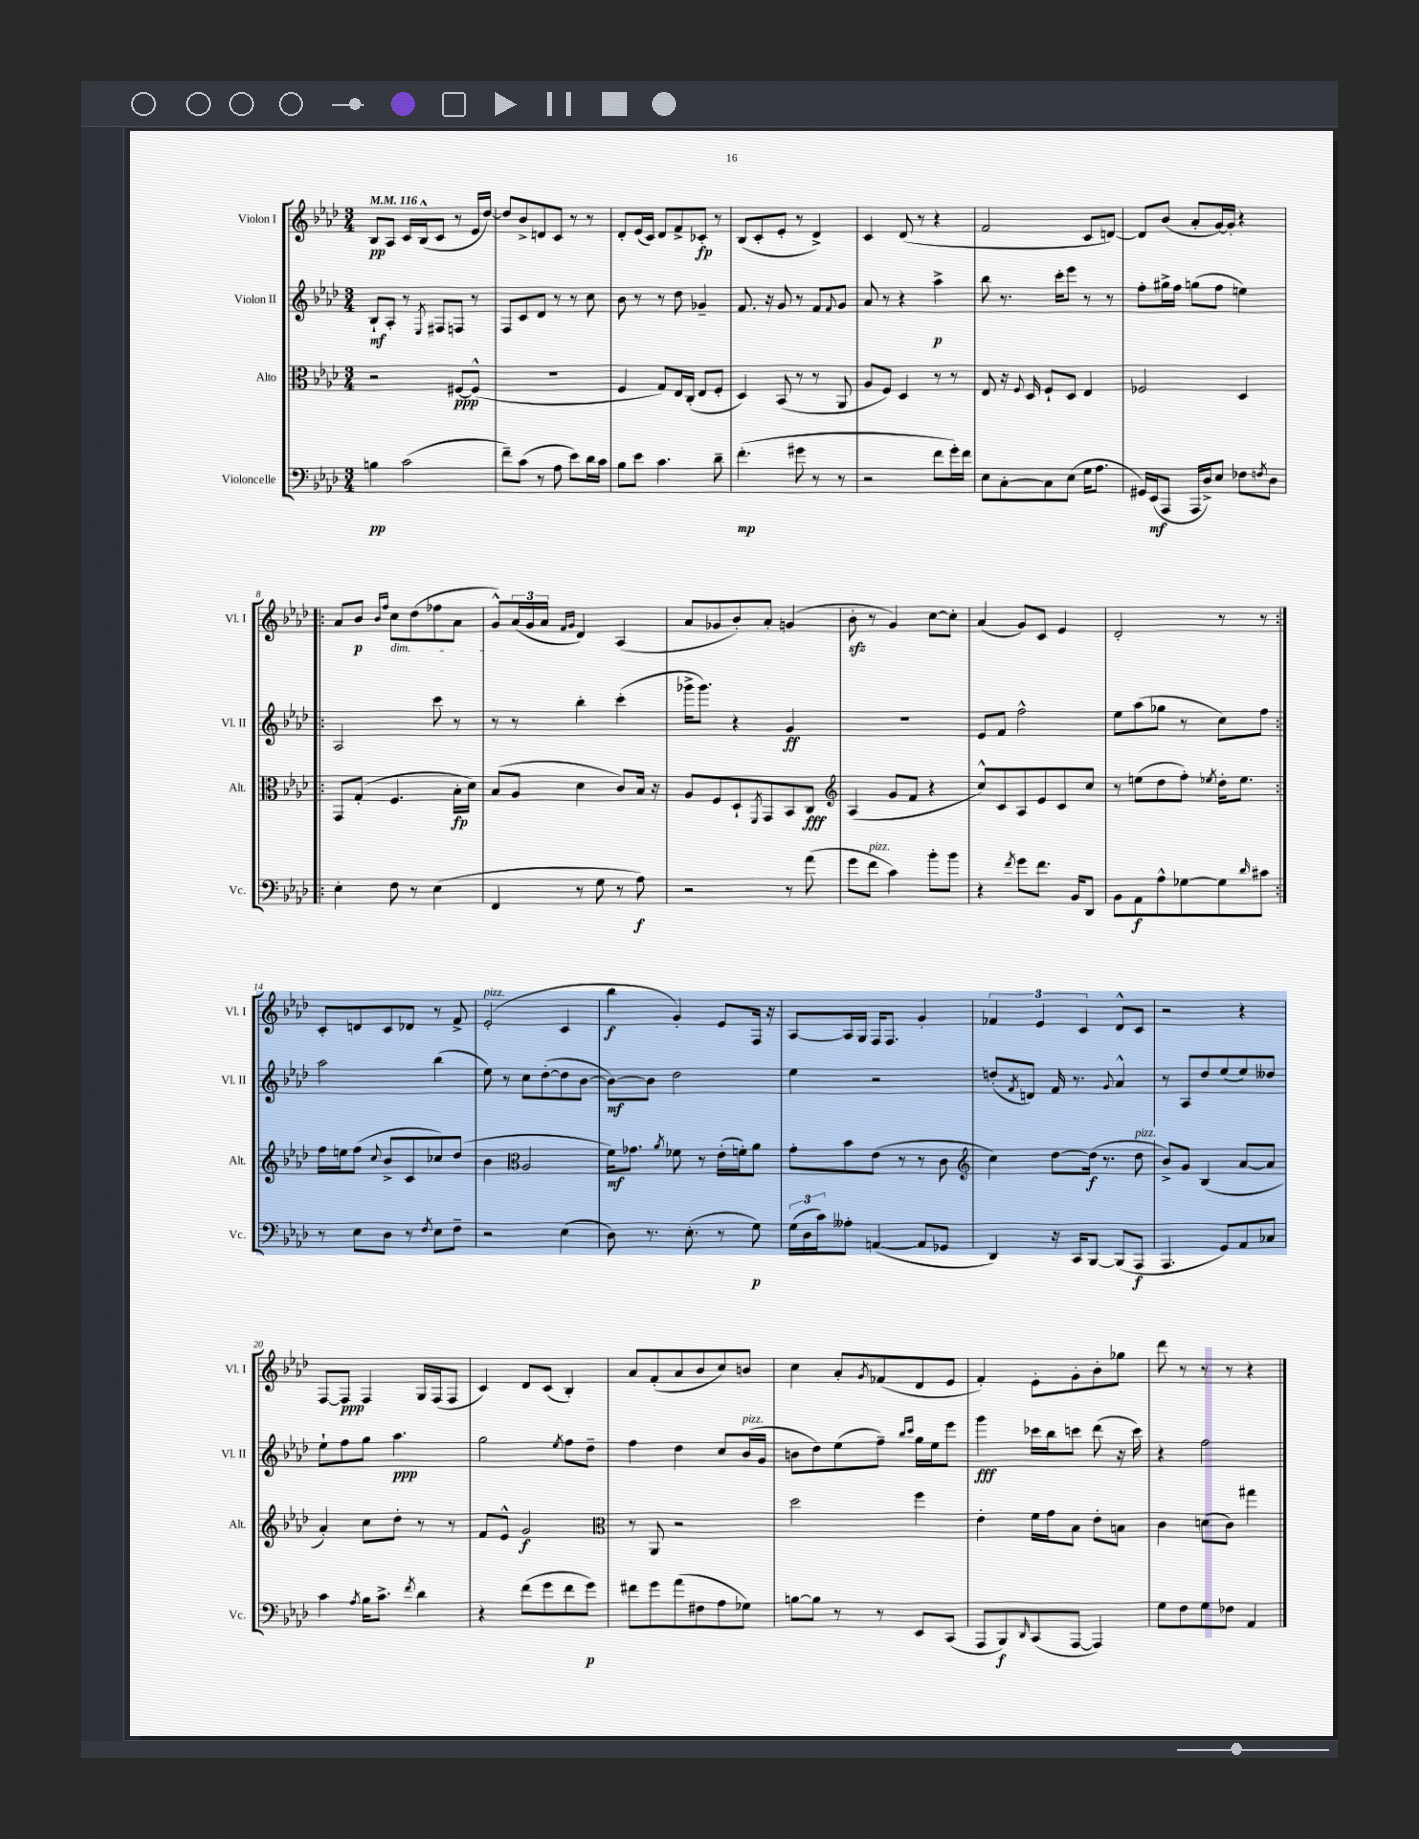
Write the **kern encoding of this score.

**kern	**dynam	**kern	**dynam	**kern	**dynam	**kern	**dynam
*part4	*part4	*part3	*part3	*part2	*part2	*part1	*part1
*staff4	*staff4	*staff3	*staff3	*staff2	*staff2	*staff1	*staff1
*I"Violoncelle	*	*I"Alto	*	*I"Violon II	*	*I"Violon I	*
*I'Vc.	*	*I'Alt.	*	*I'Vl. II	*	*I'Vl. I	*
*clefF4	*	*clefC3	*	*clefG2	*	*clefG2	*
*k[b-e-a-d-]	*	*k[b-e-a-d-]	*	*k[b-e-a-d-]	*	*k[b-e-a-d-]	*
*M3/4	*	*M3/4	*	*M3/4	*	*M3/4	*
*MM116	*	*MM116	*	*MM116	*	*MM116	*
=1	=1	=1	=1	=1	=1	=1	=1
4Bn\	pp	2r	.	8B-`/L	mf	8B-/L	pp
.	.	.	.	8A-'/J	.	8A-/J	.
(2c\	.	.	.	8r	.	16c/LL	.
.	.	.	.	.	.	(16B-^^/J	.
.	.	.	.	8qE-/	.	.	.
.	.	.	.	8F#X/L	.	8c/J	.
.	.	[8F#X/L	ppp	8Fn/J	.	8r	.
.	.	(8F#^^/J]	.	8r	.	16e-/LL	.
.	.	.	.	.	.	[16dd-/JJ)	.
=2	=2	=2	=2	=2	=2	=2	=2
8f~\L)	.	2.r	.	8F/L	.	8dd-/L]	.
(8c\J	.	.	.	8c/	.	8b-^/	.
8r	.	.	.	8d-/J	.	8dn/	.
8A-\	.	.	.	8r	.	8c/J	.
8e-\L)	.	.	.	8r	.	8r	.
16d-\L	.	.	.	8cc\	.	8r	.
16c\JJ	.	.	.	.	.	.	.
=3	=3	=3	=3	=3	=3	=3	=3
8B-\L	.	4F/	.	8b-\	.	8d-'/L	.
8e-\J	.	.	.	8r	.	(16e-/L	.
.	.	.	.	.	.	16c/JJ)	.
4.c\	.	8G/L)	.	8r	.	8d-/L	.
.	.	16E-/L	.	8dd-\	.	8f^/	.
.	.	(16C'/JJ	.	.	.	.	.
.	.	8E-/L	.	4g-X~/	.	8c-X'/J	fp
8d-~\	.	8F'/J	.	.	.	8r	.
=4	=4	=4	=4	=4	=4	=4	=4
(4.f'\	mp	4D-/)	.	8.f/	.	(8B-/L	.
.	.	.	.	.	.	8c'/	.
.	.	.	.	16r	.	.	.
.	.	(8BB-/	.	8g/	.	8e-'/J	.
8g#X\	.	8r	.	8r	.	8r	.
8r	.	8r	.	8f/L	.	4d-^/)	.
.	.	.	.	8qqf/	.	.	.
8r	.	8AA-/	.	8g/J	.	.	.
=5	=5	=5	=5	=5	=5	=5	=5
2r	.	8A-/L	.	8a-/	.	4c/	.
.	.	8F/J)	.	8r	.	.	.
.	.	4D-/	.	4r	.	(8d-/	.
.	.	.	.	.	.	8r	.
8f\L	.	8r	.	4aa-^\	p	4r	.
16g'\L)	.	8r	.	.	.	.	.
16f\JJ	.	.	.	.	.	.	.
=6	=6	=6	=6	=6	=6	=6	=6
8E-\L	.	8E-/	.	8bb-\	.	2f/	.
[8C'\	.	16r	.	8.r	.	.	.
.	.	8qqF/	.	.	.	.	.
.	.	16D-/	.	.	.	.	.
8C\]	.	8F`/L	.	.	.	.	.
.	.	.	.	16ccc'\KL	.	.	.
(8E-\J	.	8D-/J	.	8eee-\J	.	.	.
16G\KL	.	4E-/	.	8r	.	8c/L	.
8.A-\J	.	.	.	.	.	.	.
.	.	.	.	8r	.	[8dn/J)	.
=7	=7	=7	=7	=7	=7	=7	=7
16GG#X/LL)	.	2F-X/	.	8ff'\L	.	8d/L]	.
(16EE-/J	mf	.	.	.	.	.	.
8AAA-/J	.	.	.	16gg#X^\L	.	(8b-/J	.
.	.	.	.	16ff\JJ	.	.	.
16AAA-/LL	.	.	.	(8ggn\L	.	8a-'/L	.
16D-^/J)	.	.	.	.	.	.	.
8E-/J	.	.	.	8ff\J	.	[16g/L)	.
.	.	.	.	.	.	16g'/JJ]	.
8F-X\L	.	4D-/	.	4een\)	.	4r	.
8qFn/	.	.	.	.	.	.	.
8D-\J	.	.	.	.	.	.	.
!!LO:LB:g=z
=8!|:	=8!|:	=8!|:	=8!|:	=8!|:	=8!|:	=8!|:	=8!|:
4E-'\	.	8GG/L	.	2A-/	.	8a-/L	.
.	.	(8G'/J	.	.	.	8b-/J	p
.	.	.	.	.	.	16qqb-/LL	.
.	.	.	.	.	.	16qqff/JJ	.
!	!	!	!	!	!	!LO:TX:b:i:t=dim.	!
8F\	.	4.F/	.	.	.	8cc\L	.
8r	.	.	.	.	.	(8dd-\	.
(4E-\	.	.	.	8ccc\	.	8ff-X\	.
.	.	16B-'\LL	fp	8r	.	8a-\J	.
.	.	16d-\JJ)	.	.	.	.	.
=9	=9	=9	=9	=9	=9	=9	=9
4FF/	.	(8B-/L	.	8r	.	8g^^/L)	.
.	.	8A-/J	.	8r	.	(24a-/L	.
.	.	.	.	.	.	24g/	.
.	.	.	.	.	.	24a-/JJ	.
.	.	.	.	.	.	16qqf/LL	.
.	.	.	.	.	.	16qqg/JJ	.
8r	.	4d-\	.	4bb-'\	.	4d-/)	.
8G\	.	.	.	.	.	.	.
8r	.	8c/L)	.	(4ccc'\	.	(4A-/	.
8A-\)	f	16B-/Jk	.	.	.	.	.
.	.	16r	.	.	.	.	.
=10	=10	=10	=10	=10	=10	=10	=10
2r	.	8A-/L	.	16ggg-X^\KL	.	8a-/L	.
.	.	.	.	8.ggg-\J)	.	.	.
.	.	8F/	.	.	.	8g-X/	.
.	.	8D-`/	.	4r	.	8b-'/)	.
.	.	8qFF/	.	.	.	.	.
.	.	8GG/	.	.	.	8a-'/J	.
8r	.	8BB-/	.	4g/	ff	(4gn/	.
(8a-\	.	8C/J	fff	.	.	.	.
=11	=11	=11	=11	=11	=11	=11	=11
*	*	*clefG2	*	*	*	*	*
8g\L	.	(4A-/	.	2.r	.	8b-zz'\	.
!LO:TX:a:i:t=pizz.	!	!	!	!	!	!	!
8f\J	.	.	.	.	.	8r	.
4c\)	.	8g/L	.	.	.	4g/)	.
.	.	8f/J	.	.	.	.	.
8b-'\L	.	4r	.	.	.	[8cc\L	.
8b-\J	.	.	.	.	.	8cc'\J]	.
=12	=12	=12	=12	=12	=12	=12	=12
4r	.	8cc^^/L)	.	8e-/L	.	(4a-/	.
.	.	8c/	.	8f/J	.	.	.
8qf/	.	.	.	.	.	.	.
8g\L	.	8A-/	.	2ff^^\	.	8g/L)	.
8.f\J	.	8e-/	.	.	.	8c/J	.
.	.	8c/	.	.	.	4e-/	.
16BB-/KL	.	.	.	.	.	.	.
8DD-/J	.	8cc/J	.	.	.	.	.
=13	=13	=13	=13	=13	=13	=13	=13
8BB-\L	.	8r	.	8ee-\L	.	2d-'/	.
8AA-\	f	(8een\L	.	(8aa-\	.	.	.
8A-^^\	.	8dd-\	.	8gg-X\J	.	.	.
[8G-X\	.	8ff'\J)	.	8r	.	.	.
.	.	8qee-X/	.	.	.	.	.
8G-\]	.	16dd-'\KL	.	8cc\L)	.	8r	.
.	.	8.ee-\J	.	.	.	.	.
16qqd-/	.	.	.	.	.	.	.
8c#X\J	.	.	.	8ff\J	.	8r	.
!!LO:LB:g=z
=14:|!	=14:|!	=14:|!	=14:|!	=14:|!	=14:|!	=14:|!	=14:|!
8r	.	16ff\LL	.	2aa-\	.	8c'/L	.
.	.	16een\J	.	.	.	.	.
8E-\L	.	(8ff\J	.	.	.	8dn/	.
.	.	8qqcc/	.	.	.	.	.
8D-\J	.	8b-^/L	.	.	.	8c/	.
8r	.	8c/	.	.	.	8d-X/J	.
8qF/	.	.	.	.	.	.	.
8E-\L	.	8cc-X/)	.	(4bb-\	.	8r	.
8F~\J	.	(8dd-/J	.	.	.	8f^/	.
=15	=15	=15	=15	=15	=15	=15	=15
!	!	!	!	!	!	!LO:TX:a:i:t=pizz.	!
2r	.	4b-\	.	8ee-\)	.	(2e-'/	.
.	.	.	.	8r	.	.	.
*	*	*clefC3	*	*	*	*	*
.	.	2A-/	.	8cc\L	.	.	.
.	.	.	.	([8dd-'\	.	.	.
(4E-\	.	.	.	8dd-\]	.	4c/	.
.	.	.	.	[8b-\J	.	.	.
=16	=16	=16	=16	=16	=16	=16	=16
8D-\)	.	16f\KL)	mf	8b-\L_)	mf	4bb-\	f
.	.	8.g-X\J	.	.	.	.	.
8.r	.	.	.	8b-\J]	.	.	.
.	.	8qa-/	.	.	.	.	.
.	.	8f-X\	.	2dd-\	.	4g'/)	.
(8.E-'\	.	.	.	.	.	.	.
.	.	8r	.	.	.	.	.
8r	.	(16e-'\LL	.	.	.	8e-/L	.
.	.	16fn'\J)	.	.	.	.	.
8G\)	p	8a-\J	.	.	.	16F/Jk	.
.	.	.	.	.	.	16r	.
=17	=17	=17	=17	=17	=17	=17	=17
(24G\LL	.	8g'\L	.	4ee-\	.	[8A-/L	.
24D-\	.	.	.	.	.	.	.
24c\J)	.	.	.	.	.	.	.
8A--X'\J	.	8b-\	.	.	.	16A-/L]	.
.	.	.	.	.	.	16G/JJ	.
([4AAn/	.	(8e-\J	.	2r	.	16F/KL	.
.	.	.	.	.	.	8.F/J	.
.	.	8r	.	.	.	.	.
8AA/L]	.	8r	.	.	.	4g'/	.
8GG-X/J	.	8c\	.	.	.	.	.
=18	=18	=18	=18	=18	=18	=18	=18
*	*	*clefG2	*	*	*	*	*
4DD-/)	.	4cc\)	.	(8ddn'/L	.	6f-X/	.
.	.	.	.	8qf/	.	.	.
.	.	.	.	8dn/J)	.	.	.
.	.	.	.	.	.	6e-/	.
16r	.	[8dd-\L	.	16f/	.	.	.
16CC/KL	.	.	.	8.r	.	.	.
.	.	.	.	.	.	6c/	.
[8BBB-/J	.	(16dd-\Jk]	f	.	.	.	.
.	.	8.r	.	.	.	.	.
.	.	.	.	8qqg/	.	.	.
(8BBB-/L]	.	.	.	4a-^^/	.	8d-^^/L	.
!	!	!LO:TX:a:i:t=pizz.	!	!	!	!	!
8AAA-/J	f	8dd-\	.	.	.	8c/J	.
=19	=19	=19	=19	=19	=19	=19	=19
4.AAA-/	.	8b-^/L)	.	8r	.	2r	.
.	.	8g/J	.	8A-/L	.	.	.
.	.	(4B-/	.	8dd-/	.	.	.
8GG/L)	.	.	.	(8ee-/	.	.	.
8AA-/	.	[8a-/L	.	8ee-/)	.	4r	.
8C-X/J	.	8a-/J]	.	8dd--X/J	.	.	.
!!LO:LB:g=z
=20	=20	=20	=20	=20	=20	=20	=20
4c\	.	4a-'/)	.	8ee-`\L	.	[8F/L	.
.	.	.	.	8ff\	.	8F/J]	ppp
8qA-/	.	.	.	.	.	.	.
16B-\KL	.	8cc\L	.	8gg\J	.	4F/	.
8.c^\J	.	.	.	.	.	.	.
.	.	8dd-'\J	.	4.aa-\	ppp	.	.
8qf/	.	.	.	.	.	.	.
4d-\	.	8r	.	.	.	16G/LL	.
.	.	.	.	.	.	(16F/J	.
.	.	8r	.	.	.	8F/J	.
=21	=21	=21	=21	=21	=21	=21	=21
4r	.	8f/L	.	2gg\	.	4c/)	.
.	.	8e-^^/J	.	.	.	.	.
(8f\L	.	2g/	f	.	.	8d-/L	.
8g\	.	.	.	.	.	(8c/J	.
.	.	.	.	8qee-/	.	.	.
8f\	.	.	.	8ff\L	.	4B-'/)	.
8g\J)	p	.	.	8dd-~\J	.	.	.
=22	=22	=22	=22	=22	=22	=22	=22
*	*	*clefC3	*	*	*	*	*
8f#X\L	.	8r	.	4ff\	.	8a-/L	.
8g\	.	8AA-/	.	.	.	(8f'/	.
(8a-\	.	2r	.	4dd-\	.	8a-/	.
8F#X\	.	.	.	.	.	8b-/	.
8A-\	.	.	.	8cc/L	.	8cc/)	.
!	!	!	!	!LO:TX:a:i:t=pizz.	!	!	!
8G-X\J)	.	.	.	(16b-/L	.	8bn/J	.
.	.	.	.	16g/JJ	.	.	.
=23	=23	=23	=23	=23	=23	=23	=23
[8Bn\L	.	2dd-\	.	8bn\L	.	4cc\	.
8B\J]	.	.	.	8dd-\)	.	.	.
8r	.	.	.	(8ee-\	.	8a-'/L	.
.	.	.	.	.	.	8qg/	.
8r	.	.	.	8ff~\J)	.	(8f-X/	.
.	.	.	.	16qqbb-/LL	.	.	.
.	.	.	.	16qqccc/JJ	.	.	.
8EE-/L	.	4ff\	.	16gg\LL	.	8d-/	.
.	.	.	.	16ee-\J	.	.	.
(8CC/J	.	.	.	8eee-\J	.	8e-/J	.
=24	=24	=24	=24	=24	=24	=24	=24
8AAA-/L	.	4e-'\	.	4ggg\	fff	4f'/)	.
8BBB-/)	f	.	.	.	.	.	.
16qqDD-/	.	.	.	.	.	.	.
(8CC/	.	16f\LL	.	16ccc-X\LL	.	8e-'\L	.
.	.	16g\J	.	16bb-\J	.	.	.
[8AAA-/J	.	8B-\J	.	8cccn\J	.	8g'\	.
4AAA-/])	.	8e-'\L	.	(8ddd-\	.	8b-'\	.
.	.	8Bn\J	.	16r	.	8gg-X\J	.
.	.	.	.	16ccc\)	.	.	.
=25	=25	=25	=25	=25	=25	=25	=25
8G\L	.	4c\	.	4r	.	8ddd-\	.
8F\	.	.	.	.	.	8r	.
8G\	.	(8dn\L	.	2ff\	.	8r	.
8F-X\J	.	8c\J)	.	.	.	8r	.
4AA-/	.	4gg#X\	.	.	.	4r	.
==	==	==	==	==	==	==	==
*-	*-	*-	*-	*-	*-	*-	*-
